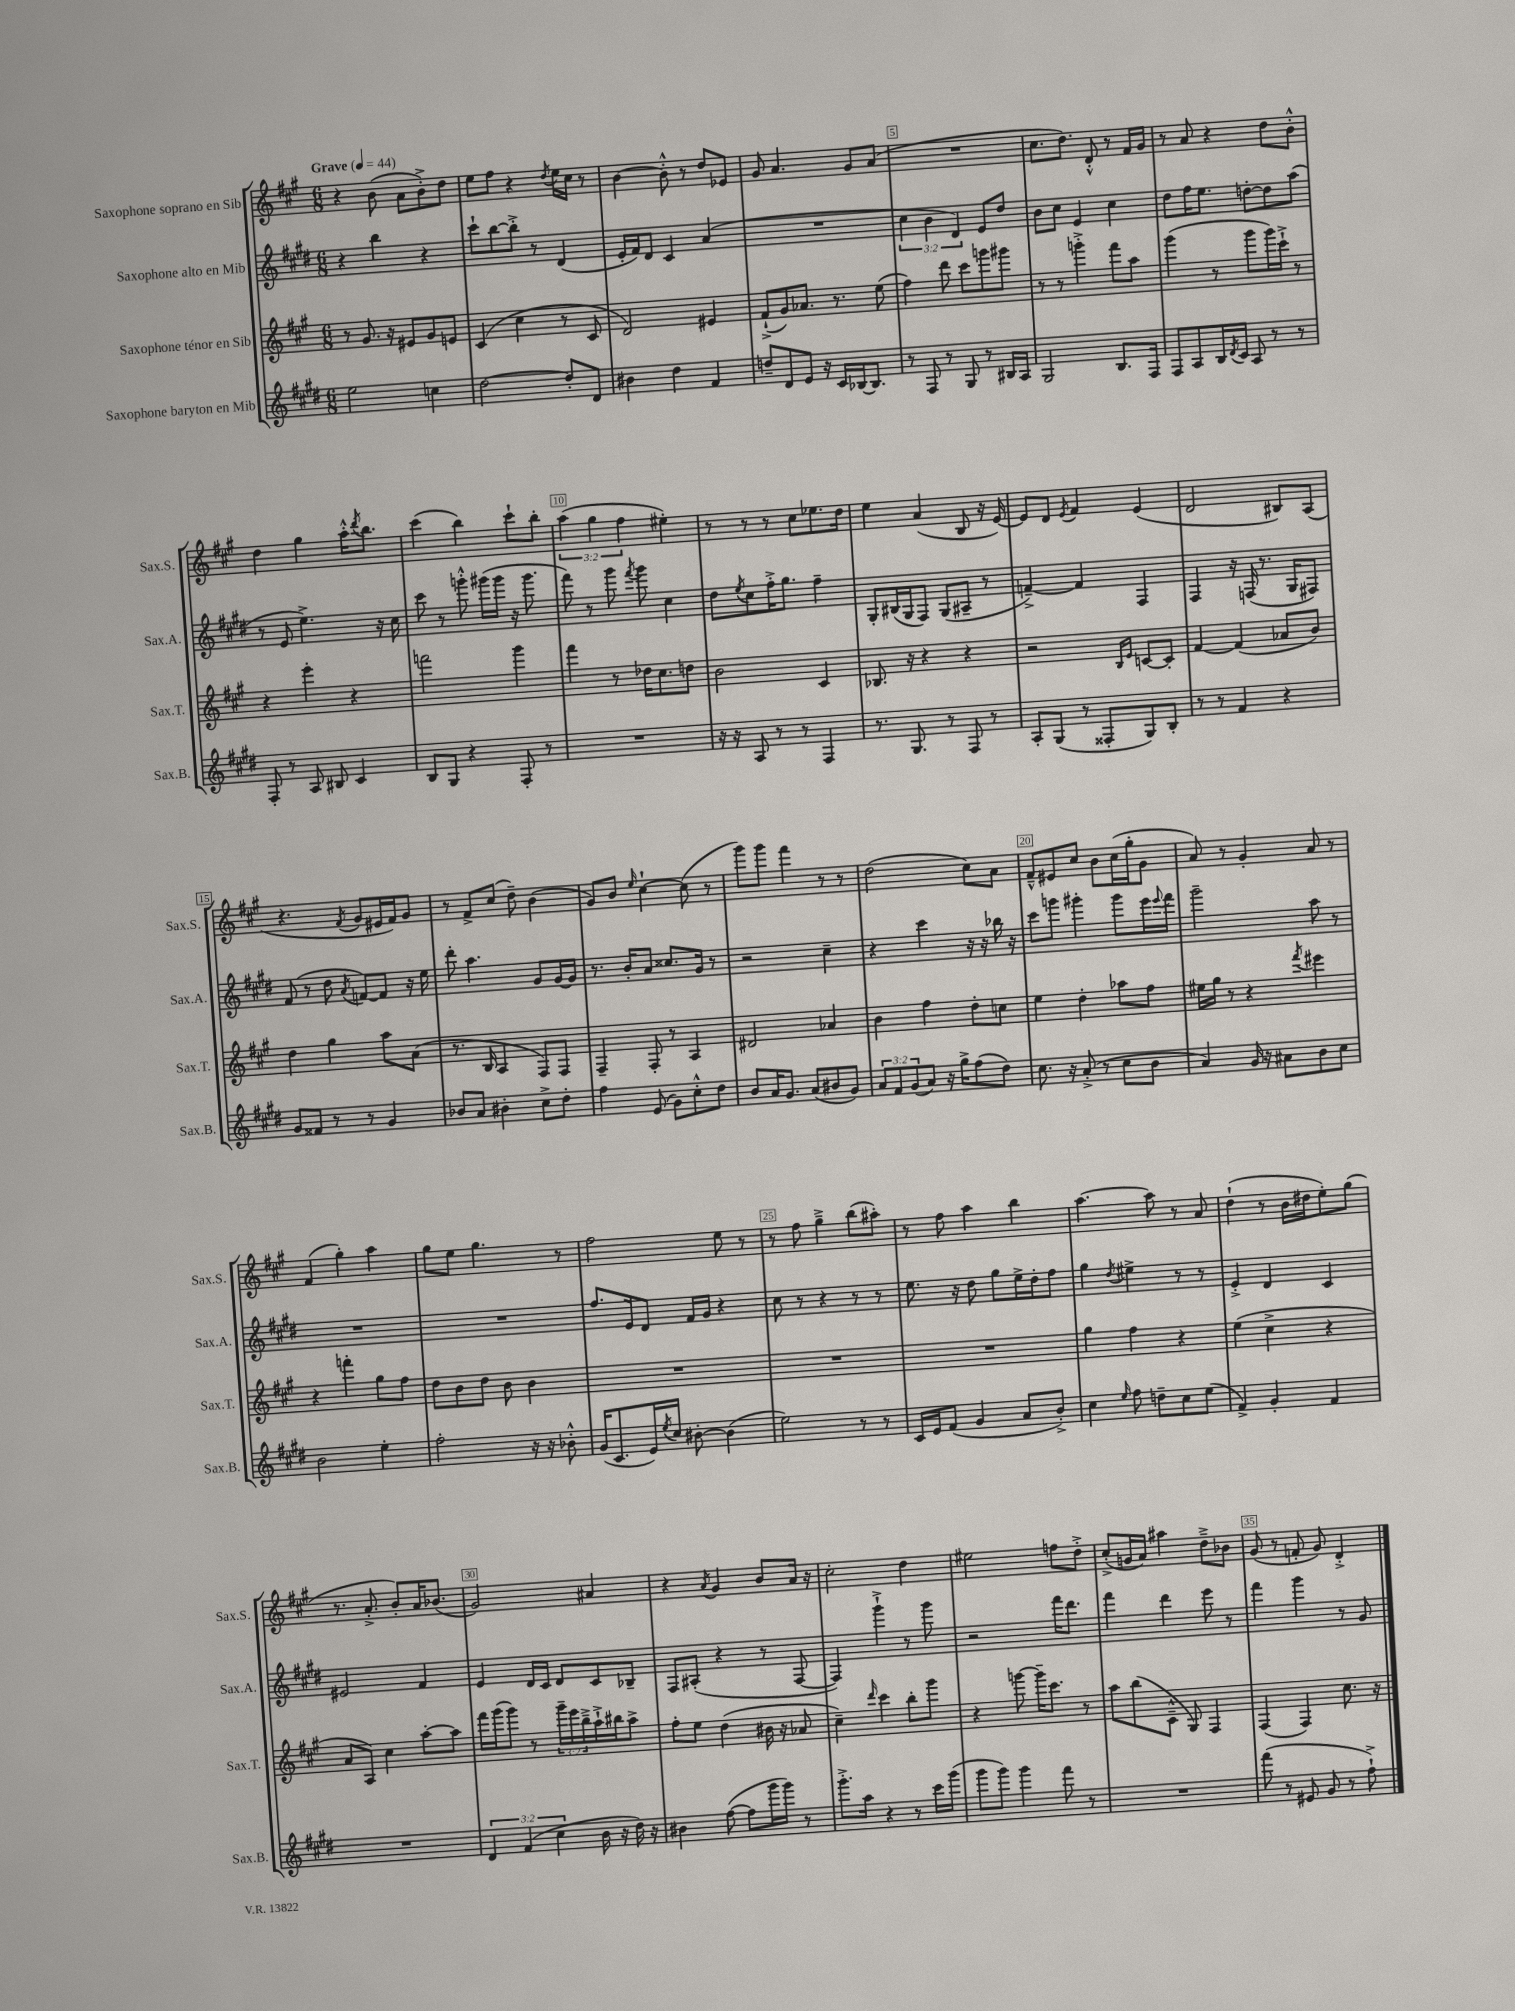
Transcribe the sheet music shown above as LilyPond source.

<<
\new StaffGroup <<
\new Staff = "s0" \with { instrumentName = "Saxophone soprano en Sib" shortInstrumentName = "Sax.S." } {
    \clef treble \key a \major \numericTimeSignature \time 6/8 \override Staff.TupletNumber.text = #tuplet-number::calc-fraction-text \tempo "Grave" 4 = 44
    r4 b'8( a'8 b'8-.->) d''8 |
    e''8 fis''8 r4 \acciaccatura { d''8 } e''16 cis''16 r8 |
    b'4~ b'8-.-^ r8 d''8 ees'8 |
    gis'8 a'4. gis'8 a'8( |
    R2. |
    cis''8. d''8.) d'8-.-^ r8 fis'16 gis'16 |
    r8 a'8 r4 d''8 b'8-.-^ |
    d''4 gis''4 a''16-.-^ \acciaccatura { d'''8 } b''8. |
    cis'''4( b''4) cis'''8-! b''8-. |
    \tuplet 3/2 { a''4( gis''4 fis''4 } eis''4-.) |
    r8 r8 r8 cis''8 ees''8. d''16 |
    e''4 a'4( b8 r16 e'16~) |
    e'8 d'8 \acciaccatura { e'8 } fis'4 e'4( |
    d'2 bis8) a8( |
    r4. \acciaccatura { fis'8 } gis'8 eis'16 fis'16) gis'8 |
    r8 fis'8-> cis''8( d''8--) b'4( |
    gis'8) b'8 \grace { e''16 } cis''4~-! cis''8( r8 |
    gis'''8) gis'''8 fis'''4 r8 r8 |
    d''2( cis''8) a'8 |
    fis'8---^ eis'8 cis''8 b'8 cis''16( gis''16-. gis'8 |
    a'8) r8 gis'4-. a'8 r8 |
    fis'4( gis''4-.) a''4 |
    gis''8 e''8 gis''4. r8 |
    fis''2 e''8 r8 |
    r8 fis''8 gis''4---> b''8( ais''8-.) |
    r8 fis''8 a''4 b''4 |
    a''4.~ a''8 r8 a'8 |
    d''4-!( r8 b'16 dis''16 e''8-.) gis''8( |
    r8. a'8.-.-> b'8-.) a'16 bes'8.( |
    gis'2) ais'4 |
    r4 \acciaccatura { a'8 } gis'4 b'8 a'16 r16 |
    cis''2-. d''4 |
    eis''2 f''8 d''8-.-> |
    cis''8-.->( g'16 a'16) ais''4 d''8---> bes'8 |
    gis'8( r8 f'8-. gis'8) d'4-.-> \bar "|." |
}
\new Staff = "s1" \with { instrumentName = "Saxophone alto en Mib" shortInstrumentName = "Sax.A." } {
    \clef treble \key e \major \numericTimeSignature \time 6/8 \override Staff.TupletNumber.text = #tuplet-number::calc-fraction-text
    r4 b''4 r4 |
    cis'''8-! b''8~ b''8-.-> r8 dis'4( |
    e'16-. fis'16) dis'8 cis'4 a'4( |
    R2. |
    \tuplet 3/2 { cis''4 b'4 dis'4) } e'8 dis''8 |
    b'8 cis''8 e'4 cis''4 |
    dis''8 fis''16 e''8. d''8~-. d''8 a''8( |
    r8 e'8 e''4.->) r16 cis''16 |
    cis'''8 r8 g'''8-.-^ gis'''16( gis'''16 r16 gis'''8. |
    fis'''8) r8 gis'''8 \acciaccatura { fis'''8 } gis'''8 cis''4 |
    dis''8 \acciaccatura { e''8 } cis''8 fis''16-.-> gis''8. fis''4-- |
    gis8-. bis16( gis16 fis8) gis8( ais8-- r8 |
    f'4~--->) f'4 fis4 |
    fis4 r16 f16( r8. gis16 fis8) |
    fis'8( r8 dis''8 \acciaccatura { a'8 } f'8~) f'8 r16 e''16 |
    dis'''8-. a''4. gis'8 gis'16~ gis'16 |
    r8. b'16-. a'8 cisis''8. gis'16 r8 |
    r2 cis''4-- |
    r4 cis'''4 r16 r16 bes''16 r16 |
    cis'''8 g'''8 gis'''4-. gis'''8 e'''16 \appoggiatura { e'''8 } fis'''16 |
    gis'''2-- a''8 r8 |
    R2. |
    R2. |
    fis''8. e'16 dis'8 fis'16 gis'16 r4 |
    cis''8 r8 r4 r8 r8 |
    e''8. r16 dis''8 gis''8 e''16-> dis''16-. fis''8 |
    gis''4 \acciaccatura { dis''8 } eis''4-> r8 r8 |
    e'4-.-> dis'4 cis'4 |
    eis'2 fis'4 |
    e'4 dis'16 cis'16 dis'8 cis'8 bes8-- |
    fis8 ais8-.( r4 r8 fis8~ |
    fis4) gis'''4-!-> r8 gis'''8 |
    r2 fis'''16 dis'''8. |
    fis'''4 dis'''4 e'''8 r8 |
    fis'''4 gis'''4 r8 gis'8 \bar "|." |
}
\new Staff = "s2" \with { instrumentName = "Saxophone ténor en Sib" shortInstrumentName = "Sax.T." } {
    \clef treble \key a \major \numericTimeSignature \time 6/8 \override Staff.TupletNumber.text = #tuplet-number::calc-fraction-text
    r8 gis'8. r16 eis'8 gis'8 e'8 |
    cis'4( cis''4 r8 cis'8 |
    d'2) eis'4 |
    fis'8-!->( gis'8) aes'8. r8. e''8( |
    fis''4) d'''8 cis'''8 g'''8 gis'''8 |
    r8 r8 g'''4-.-> fis'''8 a''8 |
    gis'''4( r8 gis'''8 gis'''16) cis'''16-!-> r8 |
    r4 e'''4-. r4 |
    f'''2 gis'''4 |
    fis'''4 r8 des''16 cis''8. d''8 |
    b'2 cis'4 |
    bes8. r16 r4 r4 |
    r2 \grace { b16 e'16 } c'8~ c'8-. |
    fis'4~ fis'4( aes'8 b'8) |
    d''4 gis''4 a''8 a'8( |
    r8. b16 a4 fis8) fis8 |
    fis4-- fis8-. r8 a4 |
    dis'2 aes'4 |
    b'4 fis''4 d''8-. c''8 |
    e''4 d''4-. aes''8 fis''8 |
    eis''16 gis''16 r8 r4 \acciaccatura { fis'''8 } eis'''4 |
    r4 f'''4-. gis''8 fis''8 |
    d''8 b'8 d''8 b'8 b'4 |
    R2. |
    R2. |
    R2. |
    gis''4 fis''4 r4 |
    e''4( cis''4-> r4 |
    a'8 a8) cis''4 a''8~-. a''8 |
    fis'''16 gis'''16( gis'''8) r8 \tuplet 3/2 { gis'''16-- e'''16 b''16---> } a''16-!-> bis''16 a''8-> |
    fis''8-. e''8 d''4( bis'16 r16 aes'8 |
    cis''4--) \grace { d'''16 } cis'''4 b''8-. gis'''8 |
    r4 g'''8~ g'''16-- cis'''8. r8 |
    a''8 b''8( cis'8---^ gis8) fis4 |
    fis4( fis4) cis''8. r16 \bar "|." |
}
\new Staff = "s3" \with { instrumentName = "Saxophone baryton en Mib" shortInstrumentName = "Sax.B." } {
    \clef treble \key e \major \numericTimeSignature \time 6/8 \override Staff.TupletNumber.text = #tuplet-number::calc-fraction-text
    e''2 c''4 |
    dis''2~ dis''8-. dis'8 |
    bis'4 dis''4 fis'4 |
    d''8-- dis'8 e'8 r16 cis'16 bes16~ bes8. |
    r8 fis8 r8 gis8 r8 bis16 a16 |
    gis2 b8. fis16 |
    fis8 a8 b16 \acciaccatura { dis'8 } cis'16 a8 r8 r8 |
    fis8-. r8 a8 bis8 cis'4 |
    b8 gis8 r4 fis8-. r8 |
    R2. |
    r16 r16 a8 r8 r8 fis4 |
    r8. gis8. r8 fis8 r8 |
    a8-. gis8( r8 fisis8-. gis8) b8-. |
    r8 r8 fis'4 r4 |
    gis'8 fisis'8 r8 r8 gis'4 |
    bes'8 a'8 bis'4-. cis''8-> dis''8-. |
    fis''4 e'8( gis'8) cis''8-.-^ dis''8 |
    b'8 a'16 gis'8. a'8( bis'8 gis'8) |
    \tuplet 3/2 { a'8 fis'8 gis'8( } a'8) r16 gis''16-> fis''8( dis''8) |
    cis''8. r16 a'8-.->( r8 cis''8 b'8 |
    a'4) gis'16 r16 ais'8 b'8 cis''8 |
    b'2 e''4-. |
    fis''2-. r16 r16 bes'8-.-^ |
    gis'16( cis'8. e'16) \acciaccatura { e''8 } cis''16 bis'8~-. bis'4( |
    e''2) r8 r8 |
    cis'16 e'16 fis'8( gis'4 a'8 b'8-.->) |
    cis''4 \grace { e''16 } fis''8 d''8-- cis''8 e''8( |
    fis'4->) gis'4-. fis'4 |
    R2. |
    \tuplet 3/2 { dis'4 fis'4( cis''4 } b'16 r16 dis''16) r16 |
    bis'4 fis''8~( fis''8 gis'''16 gis'''16) r8 |
    gis'''8.-.-> a''16 r4 r8 cis'''16 gis'''16( |
    gis'''8 gis'''8) gis'''4 fis'''8 r8 |
    R2. |
    fis'''8( r8 eis'8 gis'8 r8 fis''8-!->) \bar "|." |
}
>>
>>
\layout { \context { \Score \override BarNumber.break-visibility = ##(#f #t #t) barNumberVisibility = #(every-nth-bar-number-visible 5) \override BarNumber.stencil = #(make-stencil-boxer 0.1 0.3 ly:text-interface::print) } }
